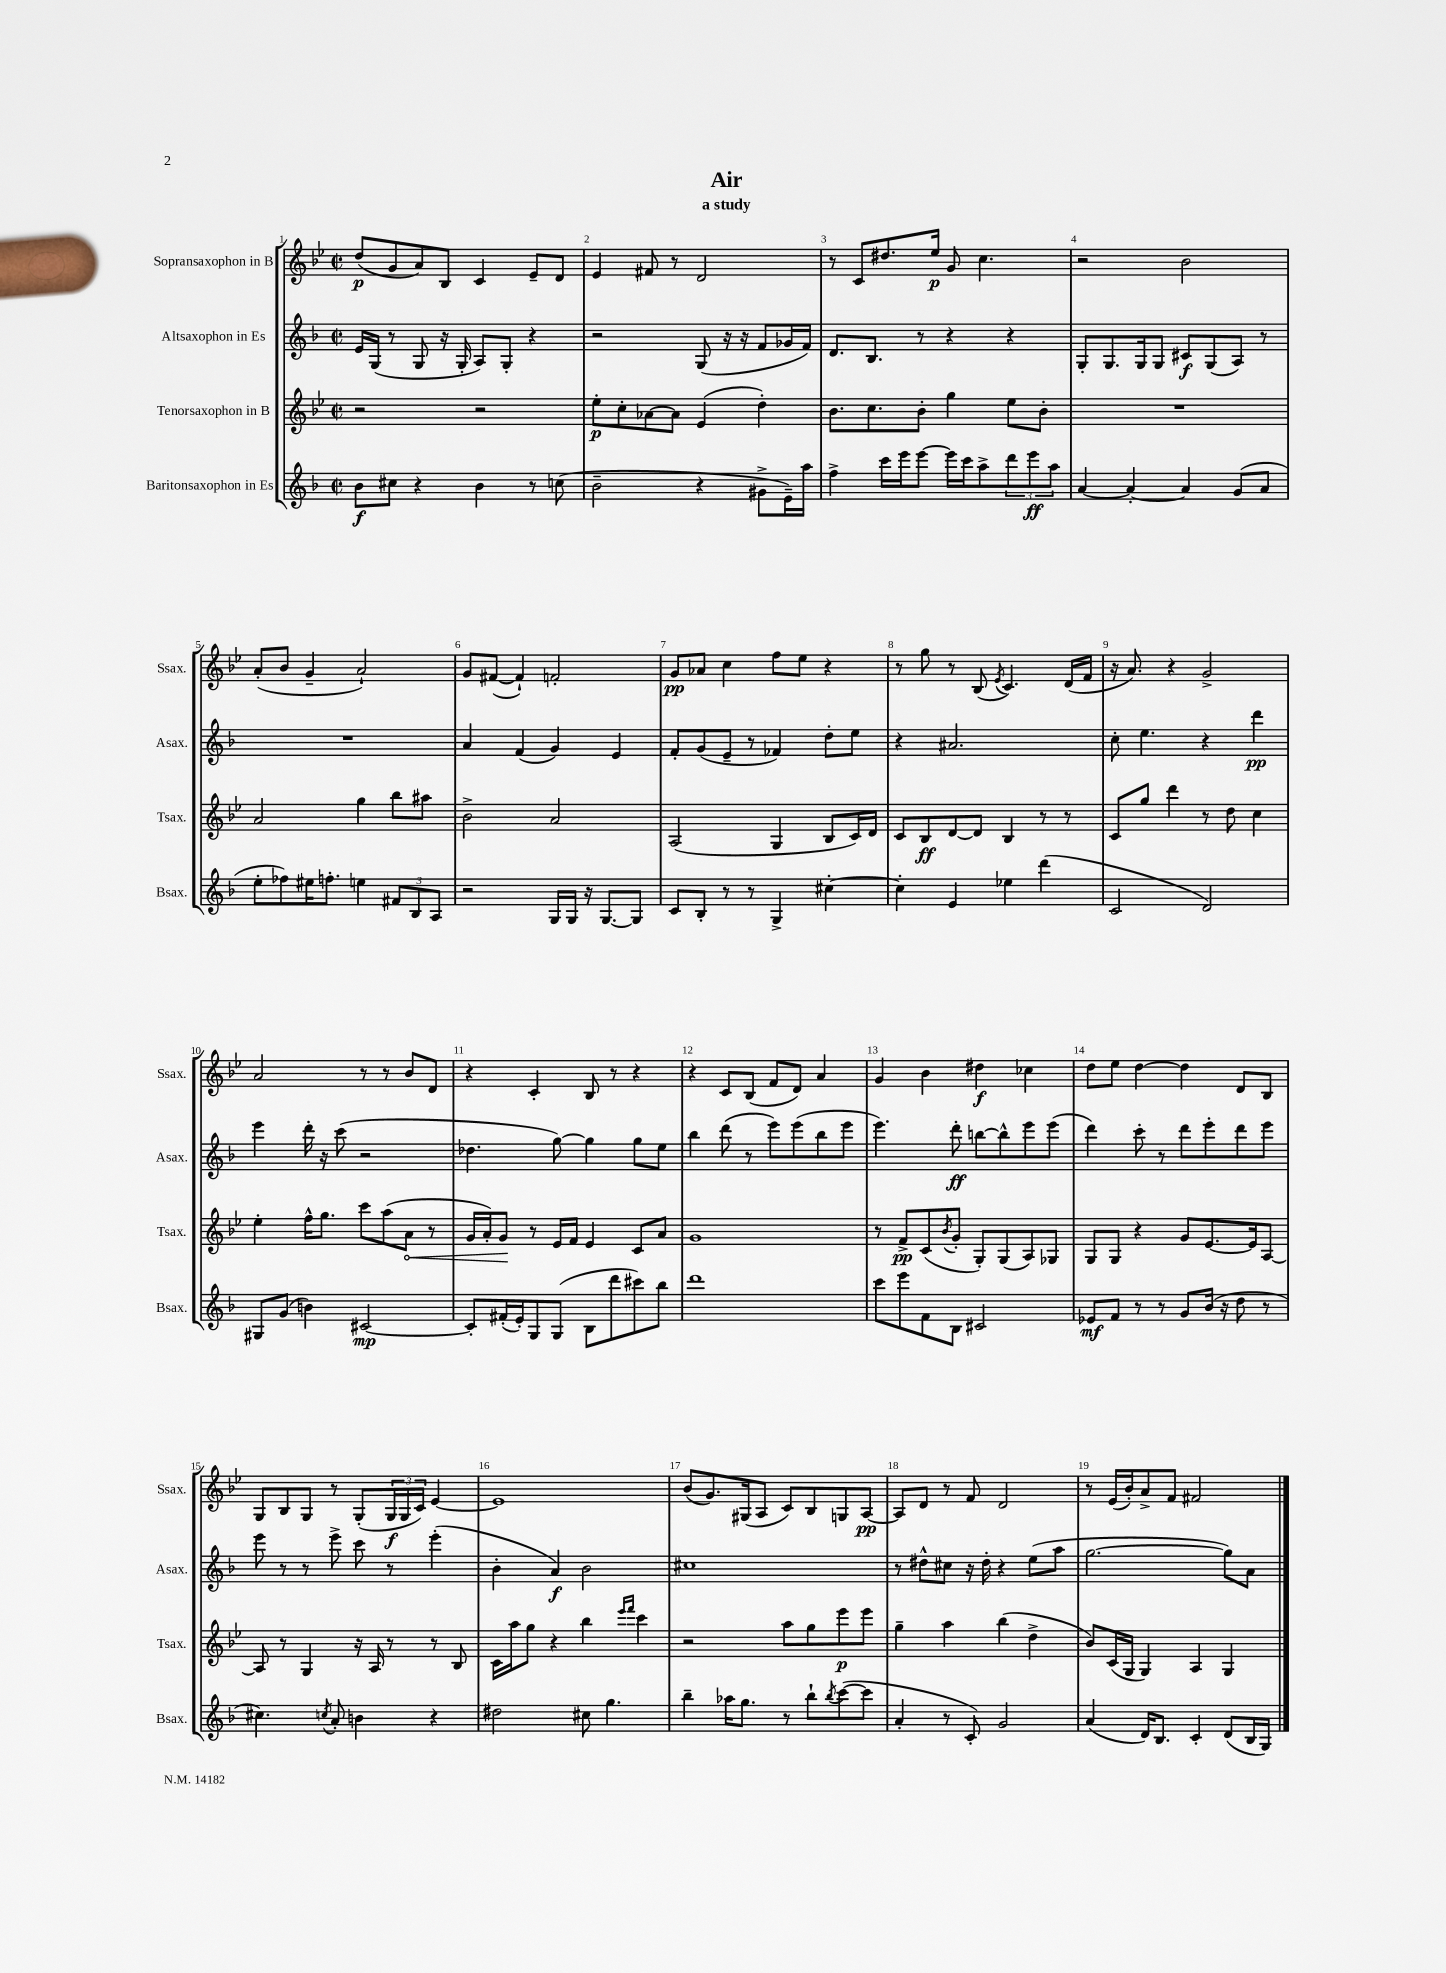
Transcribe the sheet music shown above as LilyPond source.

\header { title = "Air" subtitle = "a study" }
<<
\new StaffGroup <<
\new Staff = "s0" \with { instrumentName = "Sopransaxophon in B" shortInstrumentName = "Ssax." } {
    \clef treble \key bes \major \defaultTimeSignature \time 2/2
    d''8\p( g'8 a'8) bes8 c'4 ees'8-- d'8 |
    ees'4 fis'8 r8 d'2 |
    r8 c'8 dis''8. ees''16\p g'8 c''4. |
    r2 bes'2 |
    a'8-.( bes'8 g'4-- a'2-!) |
    g'8 fis'8~( fis'4-!) f'2-. |
    g'8\pp aes'8 c''4 f''8 ees''8 r4 |
    r8 g''8 r8 bes8( \acciaccatura { ees'8 } c'4.) d'16( f'16 |
    r16 a'8.) r4 g'2-> |
    a'2 r8 r8 bes'8 d'8 |
    r4 c'4-. bes8 r8 r4 |
    r4 c'8 bes8( f'8 d'8) a'4 |
    g'4 bes'4 dis''4\f ces''4 |
    d''8 ees''8 d''4~ d''4 d'8 bes8 |
    g8 bes8 g8 r8 g8-.( \tuplet 3/2 { g16\f g16 c'16) } ees'4~ |
    ees'1 |
    bes'8( g'8.) gis16( a8 c'8) bes8 g8 a8~\pp |
    a8 d'8 r8 f'8 d'2 |
    r8 ees'16( bes'16-.) a'8-> f'8 fis'2 \bar "|." |
}
\new Staff = "s1" \with { instrumentName = "Altsaxophon in Es" shortInstrumentName = "Asax." } {
    \clef treble \key f \major \defaultTimeSignature \time 2/2
    e'16 g16( r8 g8 r16 g16-. a8) g8-. r4 |
    r2 g8( r16 r16 f'8 ges'16 f'16) |
    d'8. bes8. r8 r4 r4 |
    g8-. g8. g16 g8 cis'8\f g8( a8) r8 |
    R1 |
    a'4 f'4( g'4) e'4 |
    f'8-. g'8( e'8-- r8 fes'4) d''8-. e''8 |
    r4 ais'2. |
    c''8-. e''4. r4 d'''4\pp |
    e'''4 d'''16-. r16 c'''8( r2 |
    des''4. g''8~) g''4 g''8 e''8 |
    bes''4 d'''8( r8 e'''8) e'''8( bes''8 e'''8 |
    e'''4.) d'''8-.\ff b''8~ b''8-^ e'''8 e'''8( |
    d'''4) c'''8-. r8 d'''8 e'''8-. d'''8 e'''8 |
    e'''8 r8 r8 e'''8-> c'''8 r8 e'''4-.( |
    bes'4-. a'4\f) bes'2 |
    cis''1 |
    r8 dis''8-^ cis''8 r16 dis''16-. r4 e''8( a''8 |
    g''2.~ g''8) a'8 \bar "|." |
}
\new Staff = "s2" \with { instrumentName = "Tenorsaxophon in B" shortInstrumentName = "Tsax." } {
    \clef treble \key bes \major \defaultTimeSignature \time 2/2
    r2 r2 |
    ees''8-.\p c''8-. aes'8~ aes'8 ees'4( d''4-.) |
    bes'8. c''8. bes'8-. g''4 ees''8 bes'8-. |
    R1 |
    a'2 g''4 bes''8 ais''8 |
    bes'2-> a'2 |
    a2( g4 bes8 c'16) d'16 |
    c'8 bes8\ff d'8~ d'8 bes4 r8 r8 |
    c'8 g''8 d'''4 r8 d''8 c''4 |
    ees''4-. f''16-^ g''8. c'''8 a''8( \once \override Hairpin.circled-tip = ##t a'8\< r8 |
    g'16 a'16-.) g'8\! r8 ees'16 f'16 ees'4 c'8 a'8 |
    g'1 |
    r8 f'8->\pp c'8( \acciaccatura { bes'8 } g'8-. g8-.) g8( a8) ges8 |
    g8 g8 r4 g'8 ees'8.~ ees'16 a8~ |
    a8 r8 g4 r16 a16 r8 r8 bes8 |
    c'16 a''16 g''8 r4 bes''4 \grace { ees'''16 f'''16 } c'''4 |
    r2 a''8 g''8 ees'''8\p ees'''8 |
    g''4-- a''4 bes''4( d''4-> |
    bes'8) c'16( g16 g4) a4 g4 \bar "|." |
}
\new Staff = "s3" \with { instrumentName = "Baritonsaxophon in Es" shortInstrumentName = "Bsax." } {
    \clef treble \key f \major \defaultTimeSignature \time 2/2
    bes'8\f cis''8 r4 bes'4 r8 c''8( |
    bes'2-- r4 gis'8-> e'16--) a''16 |
    f''4-> c'''16 e'''16 e'''8~ e'''16 c'''16 a''8-> \tuplet 3/2 { d'''8 e'''8\ff a''8 } |
    a'4~ a'4~-. a'4 g'8( a'8 |
    e''8-. fes''8) eis''16 f''8.-. e''4 \tuplet 3/2 { fis'8 bes8 a8 } |
    r2 g16 g16 r16 g8.~ g8 |
    c'8 bes8-. r8 r8 g4-> cis''4~-. |
    cis''4-. e'4 ees''4 d'''4( |
    c'2 d'2) |
    gis8 g'8( b'4) cis'2~\mp |
    cis'8-. fis'16-.( e'16-.) g8 g8( bes8 d'''8 cis'''8) bes''8 |
    d'''1 |
    c'''8 e'''8 f'8 bes8 cis'2 |
    ees'8\mf f'8 r8 r8 g'8 bes'16( r16 d''8 r8 |
    cis''4.) \acciaccatura { c''8 } a'8-. b'4 r4 |
    dis''2 cis''8 g''4. |
    bes''4-- aes''16 g''8. r8 bes''8-! \acciaccatura { bes''8 } c'''8~( c'''8 |
    a'4-. r8 c'8-.) g'2 |
    a'4( d'16) bes8. c'4-. d'8( bes16 g16) \bar "|." |
}
>>
>>
\layout { \context { \Score \override BarNumber.break-visibility = ##(#f #t #t) barNumberVisibility = #all-bar-numbers-visible } }
